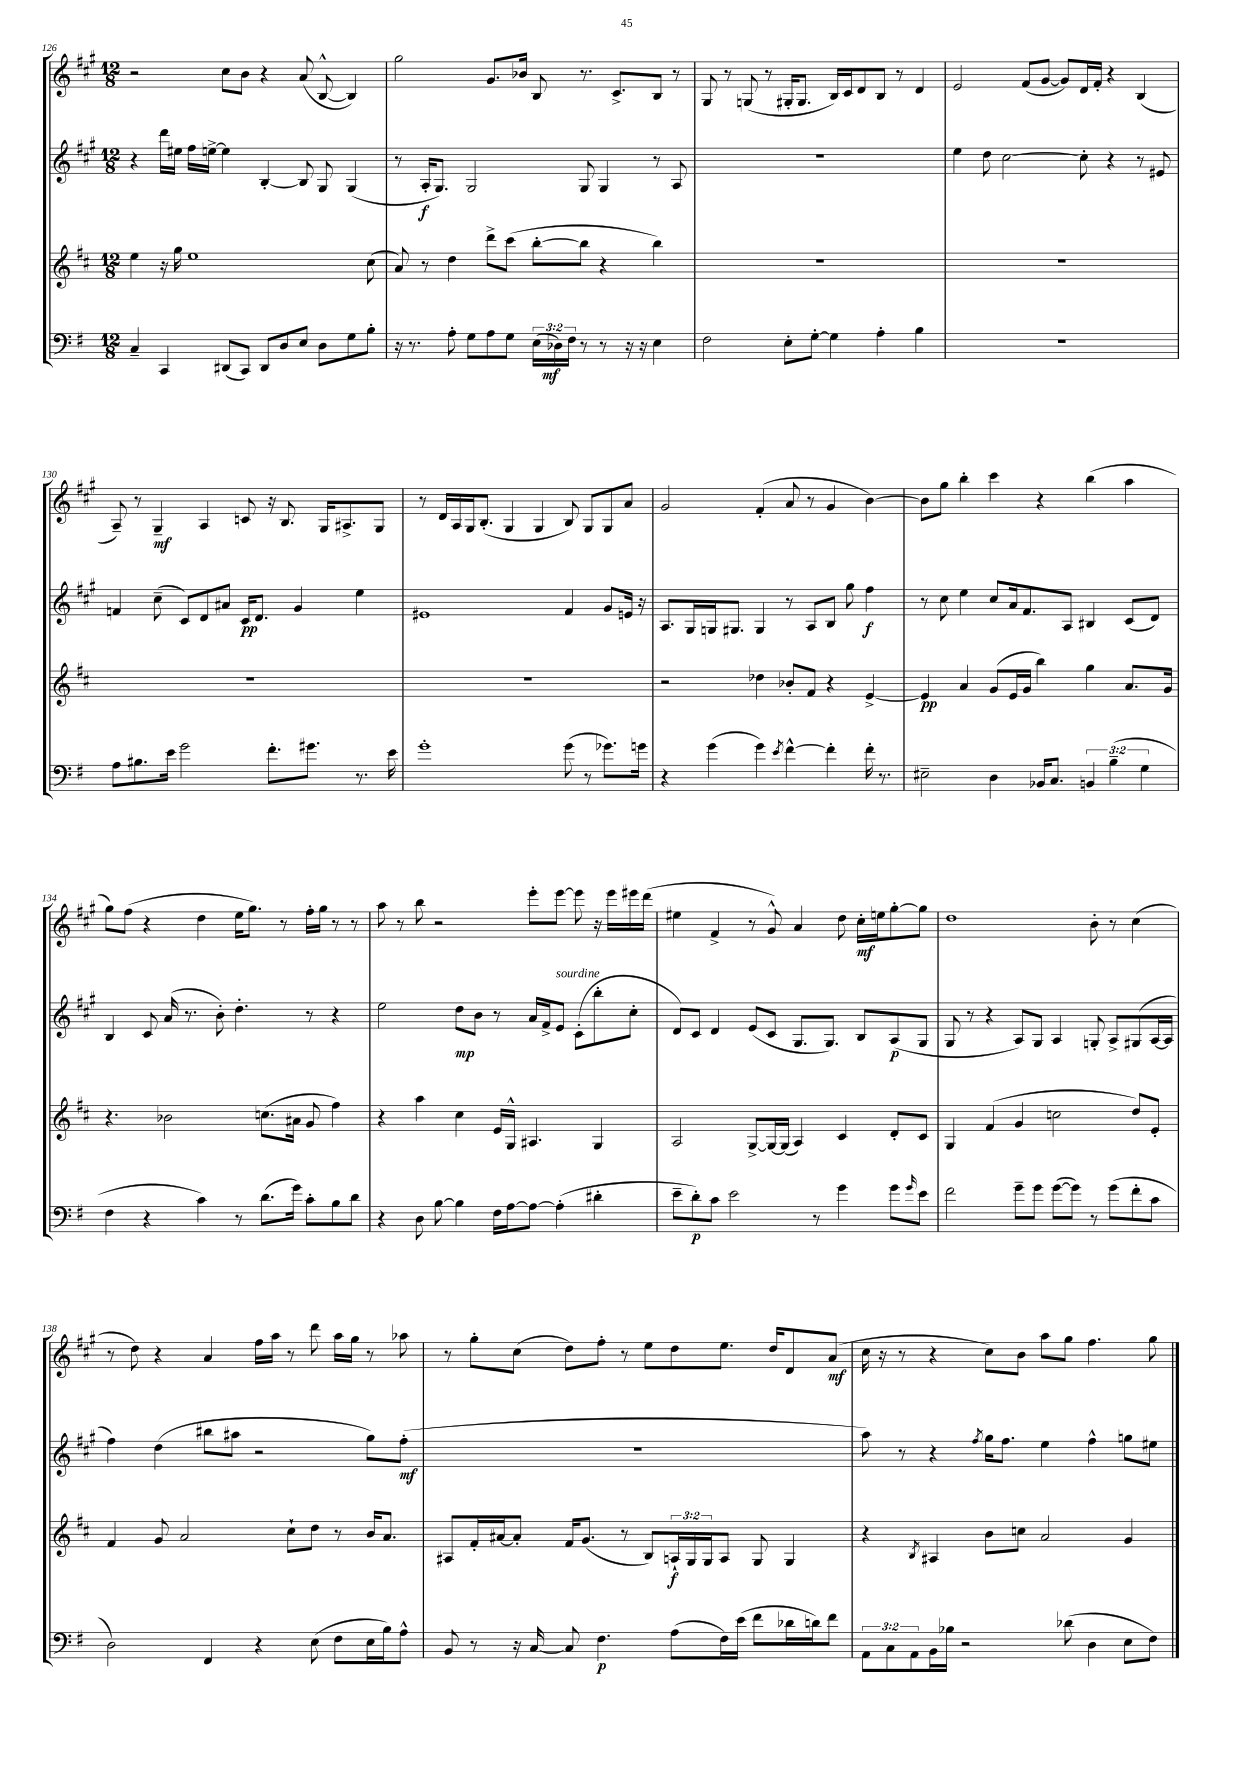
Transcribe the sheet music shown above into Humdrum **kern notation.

**kern	**dynam	**kern	**dynam	**kern	**dynam	**kern	**dynam
*part4	*part4	*part3	*part3	*part2	*part2	*part1	*part1
*staff4	*staff4	*staff3	*staff3	*staff2	*staff2	*staff1	*staff1
*clefF4	*	*clefG2	*	*clefG2	*	*clefG2	*
*k[f#]	*	*k[f#c#]	*	*k[f#c#g#]	*	*k[f#c#g#]	*
*M12/8	*	*M12/8	*	*M12/8	*	*M12/8	*
=126	=126	=126	=126	=126	=126	=126	=126
4C~/	.	4ee\	.	4r	.	2r	.
4CC/	.	16r	.	16ddd\LL	.	.	.
.	.	16gg\	.	16ee#X\JJ	.	.	.
.	.	1ee	.	16ff#\LL	.	.	.
.	.	.	.	[16een^\JJ	.	.	.
(8DD#X/L	.	.	.	4ee\]	.	8cc#\L	.
8CC/J)	.	.	.	.	.	8b\J	.
8DD#/L	.	.	.	[4B'/	.	4r	.
8D/	.	.	.	.	.	.	.
8E/J	.	.	.	8B/]	.	(8a/	.
8D\L	.	.	.	8G#/	.	[8B^^/	.
8G\	.	.	.	(4G#/	.	4B/])	.
8B'\J	.	(8cc#\	.	.	.	.	.
=127	=127	=127	=127	=127	=127	=127	=127
16r	.	8a/)	.	8r	.	2gg#\	.
8.r	.	.	.	.	.	.	.
.	.	8r	.	16A'/KL	f	.	.
.	.	.	.	8.G#/J)	.	.	.
8A'\	.	4dd\	.	.	.	.	.
8G\L	.	.	.	2G#/	.	.	.
8A\	.	8ddd^\L	.	.	.	8.g#/L	.
8G\J	.	(8ccc#\J	.	.	.	.	.
.	.	.	.	.	.	16b-X/Jk	.
(24E\LL	.	[8bb'\L	.	.	.	8B/	.
24D-X\)	mf	.	.	.	.	.	.
24F#\JJ	.	.	.	.	.	.	.
8r	.	8bb\J]	.	8G#/	.	8.r	.
8r	.	4r	.	4G#/	.	.	.
.	.	.	.	.	.	8.c#^/L	.
16r	.	.	.	.	.	.	.
16r	.	.	.	.	.	.	.
4E\	.	4bb\)	.	8r	.	8B/J	.
.	.	.	.	8A/	.	8r	.
=128	=128	=128	=128	=128	=128	=128	=128
2F#\	.	1.r	.	1.r	.	8G#/	.
.	.	.	.	.	.	8r	.
.	.	.	.	.	.	(8Gn/	.
.	.	.	.	.	.	8r	.
8E'\L	.	.	.	.	.	16G#X'/KL	.
.	.	.	.	.	.	8.G#/J	.
[8G'\J	.	.	.	.	.	.	.
4G\]	.	.	.	.	.	16B/LL)	.
.	.	.	.	.	.	16c#/J	.
.	.	.	.	.	.	8d/	.
4A'\	.	.	.	.	.	8B/J	.
.	.	.	.	.	.	8r	.
4B\	.	.	.	.	.	4d/	.
=129	=129	=129	=129	=129	=129	=129	=129
1.r	.	1.r	.	4ee\	.	2e/	.
.	.	.	.	8dd\	.	.	.
.	.	.	.	[2cc#\	.	.	.
.	.	.	.	.	.	(8f#/L	.
.	.	.	.	.	.	[8g#/J	.
.	.	.	.	.	.	8g#/L])	.
.	.	.	.	8cc#'\]	.	16d/L	.
.	.	.	.	.	.	16f#'/JJ	.
.	.	.	.	4r	.	4r	.
.	.	.	.	8r	.	(4B/	.
.	.	.	.	8e#X/	.	.	.
!!LO:LB:g=z
=130	=130	=130	=130	=130	=130	=130	=130
8A\L	.	1.r	.	4fn/	.	8A~/)	.
8.B#X\	.	.	.	.	.	8r	.
.	.	.	.	(8cc#~\	.	4G#~/	mf
16e\Jk	.	.	.	.	.	.	.
2g\	.	.	.	8c#/L)	.	.	.
.	.	.	.	8d/	.	4A/	.
.	.	.	.	8a#X/J	.	.	.
.	.	.	.	16c#/KL	pp	8cn/	.
.	.	.	.	8.d/J	.	.	.
8.f#'\L	.	.	.	.	.	16r	.
.	.	.	.	.	.	8.B/	.
.	.	.	.	4g#/	.	.	.
8.g#X\J	.	.	.	.	.	.	.
.	.	.	.	.	.	16G#/KL	.
.	.	.	.	.	.	8.A#X^/	.
8.r	.	.	.	4ee\	.	.	.
.	.	.	.	.	.	8G#/J	.
16e\	.	.	.	.	.	.	.
=131	=131	=131	=131	=131	=131	=131	=131
1g'	.	1.r	.	1e#X	.	8r	.
.	.	.	.	.	.	16d/LL	.
.	.	.	.	.	.	16A/	.
.	.	.	.	.	.	16G#/J	.
.	.	.	.	.	.	(8.B'/J	.
.	.	.	.	.	.	4G#/	.
.	.	.	.	.	.	4G#/	.
(8g\	.	.	.	4f#/	.	8B/)	.
8r	.	.	.	.	.	8G#/L	.
8.g-X\L)	.	.	.	8g#/L	.	8G#/	.
.	.	.	.	16en/Jk	.	8a/J	.
16gn\Jk	.	.	.	16r	.	.	.
=132	=132	=132	=132	=132	=132	=132	=132
4r	.	2r	.	8.A/L	.	2g#/	.
.	.	.	.	16G#/L	.	.	.
(4g\	.	.	.	16Gn/J	.	.	.
.	.	.	.	8.G#X/J	.	.	.
4g\)	.	4dd-X\	.	4G#/	.	(4f#'/	.
8qe/	.	.	.	.	.	.	.
[4f#^^\	.	8b-X'/L	.	8r	.	8a/	.
.	.	8f#/J	.	8A/L	.	8r	.
4f#'\]	.	4r	.	8B/J	.	4g#/	.
.	.	.	.	8gg#\	.	.	.
16f#'\	.	[4e^/	.	4ff#\	f	[4b\)	.
8.r	.	.	.	.	.	.	.
=133	=133	=133	=133	=133	=133	=133	=133
2E#X~\	.	4e/]	pp	8r	.	8b\L]	.
.	.	.	.	8cc#\	.	8gg#\J	.
.	.	4a/	.	4ee\	.	4bb'\	.
4D\	.	(8g/L	.	8cc#/L	.	4ccc#\	.
.	.	16e/L	.	16a/k	.	.	.
.	.	16g/JJ	.	8.f#/	.	.	.
16BB-X/KL	.	4bb\)	.	.	.	4r	.
8.C/J	.	.	.	.	.	.	.
.	.	.	.	8A/J	.	.	.
6BBn/	.	4gg\	.	4B#X/	.	(4bb\	.
(6B~\	.	.	.	.	.	.	.
.	.	8.a/L	.	(8c#/L	.	4aa\	.
6G\	.	.	.	.	.	.	.
.	.	.	.	8d/J)	.	.	.
.	.	16g/Jk	.	.	.	.	.
!!LO:LB:g=z
=134	=134	=134	=134	=134	=134	=134	=134
4F#\	.	4.r	.	4B/	.	8gg#\L)	.
.	.	.	.	.	.	(8ff#\J	.
4r	.	.	.	8c#/	.	4r	.
.	.	2b-X\	.	(16a/	.	.	.
.	.	.	.	8.r	.	.	.
4c\)	.	.	.	.	.	4dd\	.
.	.	.	.	8b'\)	.	.	.
8r	.	.	.	4.dd'\	.	16ee\KL	.
.	.	.	.	.	.	8.gg#\J)	.
(8.d\L	.	(8.ccn\L	.	.	.	.	.
.	.	.	.	.	.	8r	.
16g\Jk)	.	16a#X\Jk	.	.	.	.	.
8c'\L	.	8g/	.	8r	.	16ff#'\LL	.
.	.	.	.	.	.	16gg#\JJ	.
8B\	.	4ff#\)	.	4r	.	8r	.
8d\J	.	.	.	.	.	8r	.
=135	=135	=135	=135	=135	=135	=135	=135
4r	.	4r	.	2ee\	.	8aa\	.
.	.	.	.	.	.	8r	.
8D\	.	4aa\	.	.	.	8bb\	.
[8B\	.	.	.	.	.	2r	.
4B\]	.	4cc#\	.	8dd\L	mp	.	.
.	.	.	.	8b\J	.	.	.
16F#\LL	.	16e/LL	.	8r	.	.	.
[16A\J	.	16G^^/JJ	.	.	.	.	.
8A\J_	.	4.A#X/	.	16a/LL	.	8eee'\L	.
.	.	.	.	16f#^/J	.	.	.
!	!	!	!	!LO:TX:a:i:t=sourdine	!	!	!
(4A'\]	.	.	.	8e/J	.	[8eee\J	.
.	.	.	.	(8c#'\L	.	8eee\]	.
4d#X'\	.	4G/	.	8bb'\	.	16r	.
.	.	.	.	.	.	16eee\LL	.
.	.	.	.	8cc#'\J	.	16eee#X\	.
.	.	.	.	.	.	(16ddd\JJ	.
=136	=136	=136	=136	=136	=136	=136	=136
8e~\L	.	2A/	.	8d/L)	.	4ee#X\	.
8d'\)	p	.	.	8c#/J	.	.	.
8c\J	.	.	.	4d/	.	4f#^/	.
2e\	.	.	.	.	.	.	.
.	.	[8G^/L	.	(8e/L	.	8r	.
.	.	16G/L_	.	8c#/J	.	8g#^^/)	.
.	.	(16G/JJ]	.	.	.	.	.
.	.	4A/)	.	8.G#/L	.	4a/	.
8r	.	.	.	.	.	.	.
.	.	.	.	8.G#/J)	.	.	.
4g\	.	4c#/	.	.	.	8dd\	.
.	.	.	.	8B/L	.	16cc#'\LL	mf
.	.	.	.	.	.	16een\J	.
8g\L	.	8d'/L	.	(8A/	p	[8gg#'\	.
16qqg/	.	.	.	.	.	.	.
8e\J	.	8c#/J	.	8G#/J	.	8gg#\J]	.
=137	=137	=137	=137	=137	=137	=137	=137
2f#\	.	4G/	.	8G#/	.	1dd	.
.	.	.	.	8r	.	.	.
.	.	(4f#/	.	4r	.	.	.
8g~\L	.	4g/	.	8A/L)	.	.	.
8g\J	.	.	.	8G#/J	.	.	.
([8g\L	.	2ccn\	.	4A/	.	.	.
8g\J])	.	.	.	.	.	.	.
8r	.	.	.	8Gn'/	.	8b'\	.
(8g\L	.	.	.	8A^/L	.	8r	.
8f#'\	.	8dd/L)	.	(8G#X/	.	(4cc#\	.
8c\J	.	8e'/J	.	[16A/L	.	.	.
.	.	.	.	16A/JJ]	.	.	.
!!LO:LB:g=z
=138	=138	=138	=138	=138	=138	=138	=138
2D\)	.	4f#/	.	4ff#\)	.	8r	.
.	.	.	.	.	.	8dd\)	.
.	.	8g/	.	(4dd\	.	4r	.
.	.	2a/	.	.	.	.	.
4FF#/	.	.	.	8bb#X\L	.	4a/	.
.	.	.	.	8aa#X\J	.	.	.
4r	.	.	.	2r	.	16ff#\LL	.
.	.	.	.	.	.	16aa\JJ	.
.	.	8cc#`\L	.	.	.	8r	.
(8E\	.	8dd\J	.	.	.	8ddd\	.
8F#\L	.	8r	.	.	.	16aa\LL	.
.	.	.	.	.	.	16gg#\JJ	.
16E\L	.	16b/KL	.	8gg#\L)	.	8r	.
16B\J)	.	8.a/J	.	.	.	.	.
8A^^\J	.	.	.	(8ff#'\J	mf	8aa-X\	.
=139	=139	=139	=139	=139	=139	=139	=139
8BB/	.	8A#X/L	.	1.r	.	8r	.
8r	.	16f#'/L	.	.	.	8gg#'\L	.
.	.	[16a#X/J	.	.	.	.	.
16r	.	8a#'/J]	.	.	.	(8cc#\J	.
[16C/	.	.	.	.	.	.	.
8C/]	.	16f#/KL	.	.	.	8dd\L)	.
.	.	(8.g/J	.	.	.	.	.
4.F#\	p	.	.	.	.	8ff#'\J	.
.	.	8r	.	.	.	8r	.
.	.	8B/L)	.	.	.	8ee\L	.
(8A\L	.	24An`/L	f	.	.	8dd\	.
.	.	24G/	.	.	.	.	.
.	.	24G/J	.	.	.	.	.
16F#\L)	.	8A/J	.	.	.	8.ee\J	.
(16e\JJ	.	.	.	.	.	.	.
8f#\L	.	8G/	.	.	.	.	.
.	.	.	.	.	.	16dd/KL	.
16d-X\L	.	4G/	.	.	.	8d/	.
16dn\J)	.	.	.	.	.	.	.
8f#\J	.	.	.	.	.	(8a/J	mf
=140	=140	=140	=140	=140	=140	=140	=140
12AA\L	.	4r	.	8aa\)	.	16cc#\	.
.	.	.	.	.	.	16r	.
12C\	.	.	.	.	.	.	.
.	.	.	.	8r	.	8r	.
12AA\	.	.	.	.	.	.	.
.	.	8qB/	.	.	.	.	.
16BB\L	.	4A#X/	.	4r	.	4r	.
16B-X\JJ	.	.	.	.	.	.	.
2r	.	.	.	.	.	.	.
.	.	.	.	8qff#/	.	.	.
.	.	8b\L	.	16gg#\KL	.	8cc#\L)	.
.	.	.	.	8.ff#\J	.	.	.
.	.	8ccn\J	.	.	.	8b\J	.
.	.	2a/	.	4ee\	.	8aa\L	.
(8d-X\	.	.	.	.	.	8gg#\J	.
4D\	.	.	.	4ff#^^\	.	4.ff#\	.
8E\L	.	4g/	.	8ggn\L	.	.	.
8F#\J)	.	.	.	8ee#X\J	.	8gg#\	.
==	==	==	==	==	==	==	==
*-	*-	*-	*-	*-	*-	*-	*-
